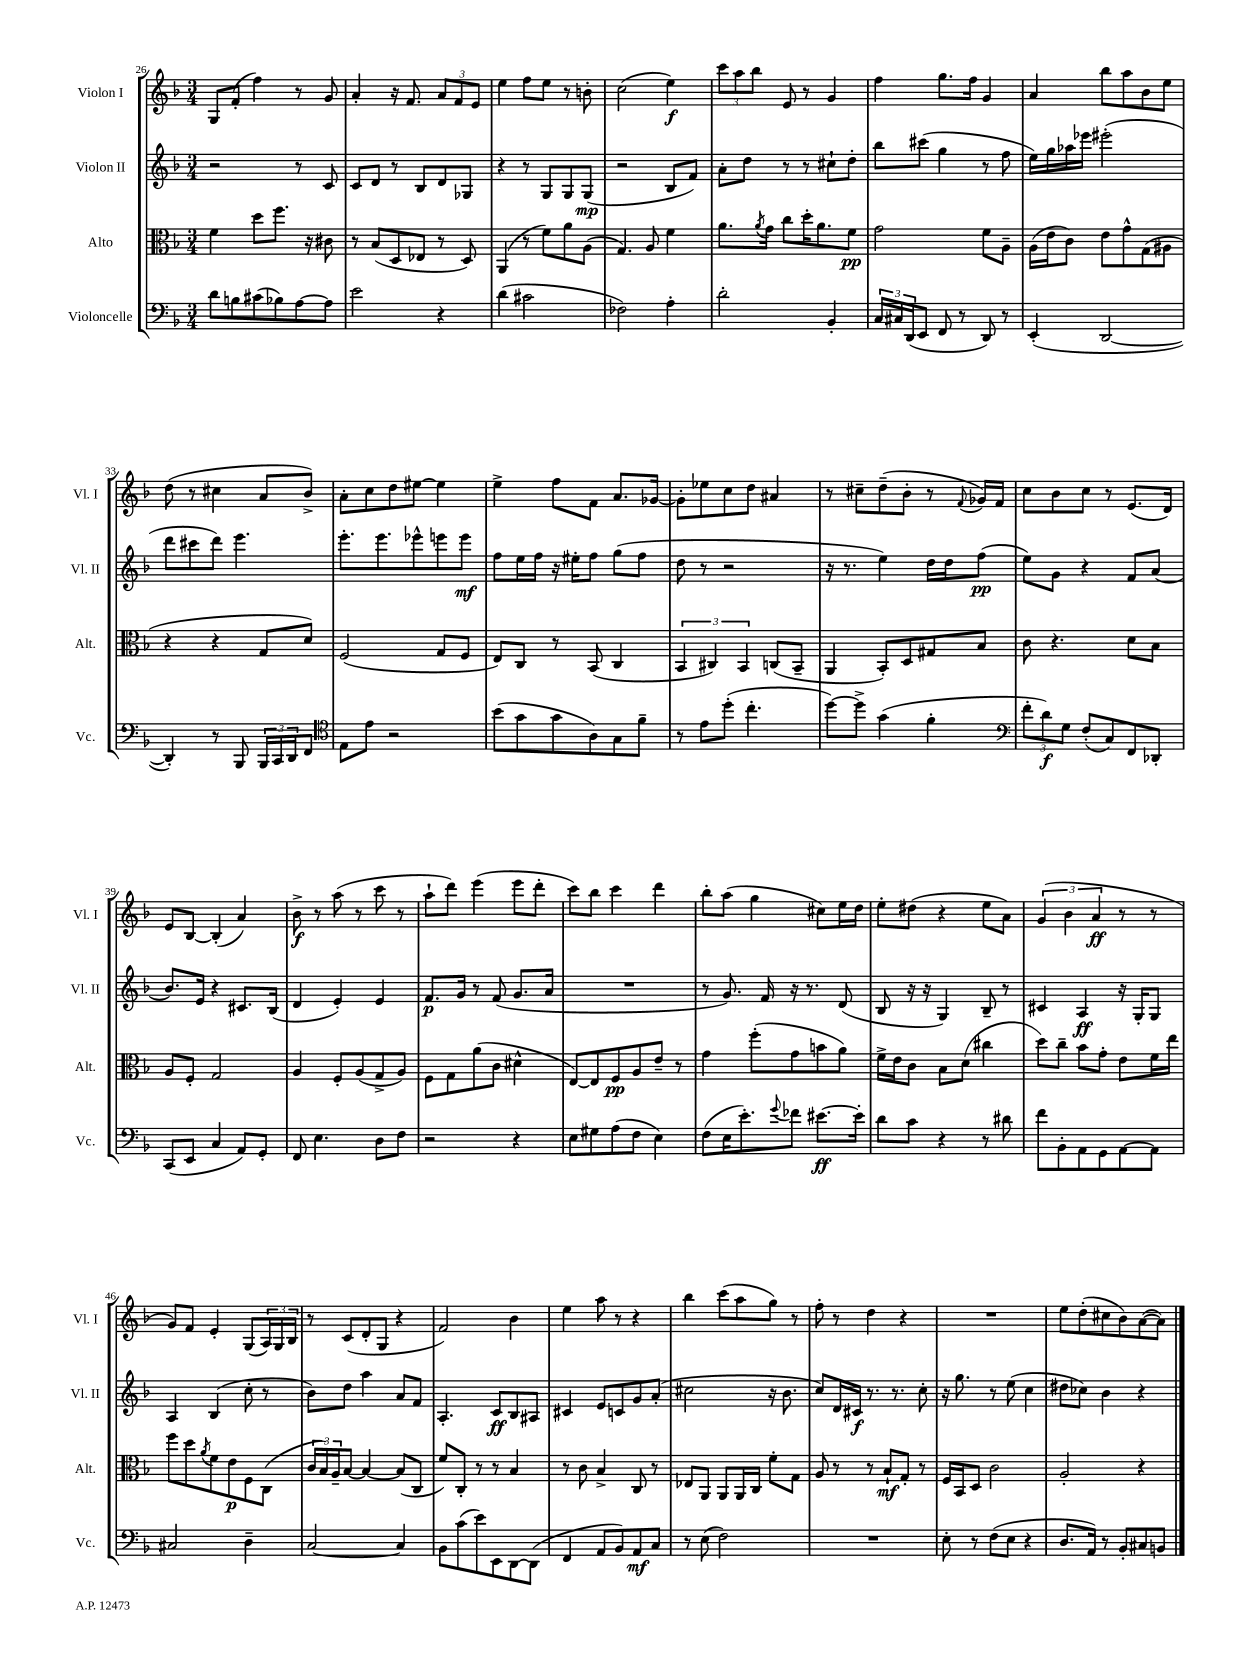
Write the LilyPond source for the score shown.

<<
\new StaffGroup <<
\new Staff = "s0" \with { instrumentName = "Violon I" shortInstrumentName = "Vl. I" } {
    \clef treble \key f \major \numericTimeSignature \time 3/4
    g8 f'8-.( f''4) r8 g'8 |
    a'4-. r16 f'8. \tuplet 3/2 { a'8 f'8 e'8 } |
    e''4 f''8 e''8 r8 b'8-. |
    c''2( e''4\f) |
    \tuplet 3/2 { c'''8 a''8 bes''8 } e'8 r8 g'4 |
    f''4 g''8. f''16 g'4 |
    a'4 bes''8 a''8 bes'8 e''8 |
    d''8( r8 cis''4 a'8 bes'8->) |
    a'8-. c''8 d''8 eis''8~ eis''4 |
    e''4-> f''8 f'8 a'8. ges'16~ |
    ges'8-. ees''8 c''8 d''8 ais'4 |
    r8 cis''8-- d''8--( bes'8-. r8 \appoggiatura { f'8 } ges'16) f'16 |
    c''8 bes'8 c''8 r8 e'8.( d'16) |
    e'8 bes8~ bes4-.( a'4) |
    bes'8->\f r8 a''8( r8 c'''8 r8 |
    a''8-! d'''8) e'''4( e'''8 d'''8-. |
    c'''8) bes''8 c'''4 d'''4 |
    bes''8-. a''8( g''4 cis''8) e''16 d''16 |
    e''8-. dis''8( r4 e''8 a'8) |
    \tuplet 3/2 { g'4( bes'4 a'4\ff } r8 r8 |
    g'8) f'8 e'4-. g8( \tuplet 3/2 { a16) g16 bes16 } |
    r8 c'8( d'8-. g8 r4 |
    f'2) bes'4 |
    e''4 a''8 r8 r4 |
    bes''4 c'''8( a''8 g''8) r8 |
    f''8-. r8 d''4 r4 |
    R2. |
    e''8 d''8-.( cis''8 bes'8) a'8~( a'8) \bar "|." |
}
\new Staff = "s1" \with { instrumentName = "Violon II" shortInstrumentName = "Vl. II" } {
    \clef treble \key f \major \numericTimeSignature \time 3/4
    r2 r8 c'8 |
    c'8 d'8 r8 bes8 d'8 ges8 |
    r4 r8 g8 g8 g8\mp( |
    r2 bes8 f'8) |
    a'8-. d''8 r8 r8 cis''8-! d''8-. |
    bes''8 cis'''8( g''4 r8 f''8 |
    e''16) g''16 aes''16 ees'''16 eis'''2-.( |
    d'''8 cis'''8 d'''8) e'''4. |
    e'''8.-. e'''8. ees'''8-^ e'''8 e'''8\mf |
    f''8 e''16 f''16 r16 eis''16-. f''8 g''8( f''8 |
    d''8 r8 r2 |
    r16 r8. e''4) d''16 d''16 f''8\pp( |
    e''8) g'8 r4 f'8 a'8( |
    bes'8.) e'16 r4 cis'8. bes16( |
    d'4 e'4-.) e'4 |
    f'8.\p g'16 r8 f'8( g'8. a'16 |
    R2. |
    r8 g'8.) f'16 r16 r8. d'8( |
    bes8 r16 r16 g4) bes8-- r8 |
    cis'4 a4\ff r16 g16-. g8 |
    a4 bes4( c''8-. r8 |
    bes'8) d''8 a''4 a'8 f'8 |
    a4.-. c'8\ff bes8 ais8 |
    cis'4 e'8 c'8 g'8 a'8-.( |
    cis''2 r16 bes'8. |
    c''8) d'16 cis'16\f r8. r8. c''8-. |
    r16 g''8. r8 e''8( c''4 |
    dis''8 ces''8) bes'4 r4 \bar "|." |
}
\new Staff = "s2" \with { instrumentName = "Alto" shortInstrumentName = "Alt." } {
    \clef alto \key f \major \numericTimeSignature \time 3/4
    f'4 d''8 f''8. r16 cis'8 |
    r8 bes8( d8 ees8 r8 d8) |
    a,4( r8 f'8) a'8 a8( |
    g4.) a8 f'4 |
    a'8. \acciaccatura { a'8 } g'16 c''8 d''16-. a'8. f'8\pp |
    g'2 f'8 a8-- |
    a16( e'16 c'8) e'8 g'8-^ g8( ais8 |
    r4 r4 g8 d'8) |
    f2( g8 f8 |
    e8) c8 r8 bes,8( c4 |
    \tuplet 3/2 { bes,4 cis4) bes,4 } c8( bes,8-- |
    a,4 bes,8-.) d8 gis8 bes8 |
    c'8 r4. d'8 bes8 |
    a8 f8-. g2 |
    a4 f8-. a8( g8-> a8) |
    f8 g8 a'8( c'8 dis'4-^ |
    e8~) e8 f8\pp a8 e'8-- r8 |
    g'4 f''8-.( g'8 b'8 a'8) |
    f'16-> e'16 c'8 bes8 d'8( cis''4 |
    d''8) c''8-- bes'8 g'8-. e'8 f'16 e''16 |
    f''8 d''8 \acciaccatura { a'8 } f'8 e'8\p f8 c8( |
    \tuplet 3/2 { c'16 bes16) a16-- } bes8~ bes4~ bes8( c8 |
    f'8) c8-. r8 r8 bes4 |
    r8 c'8 bes4-> c8 r8 |
    ees8 a,8 a,8 a,16 c16 f'8-. g8 |
    a8 r8 r8 bes8-!\mf g8-. r8 |
    f16 bes,16 d8 c'2 |
    a2-. r4 \bar "|." |
}
\new Staff = "s3" \with { instrumentName = "Violoncelle" shortInstrumentName = "Vc." } {
    \clef bass \key f \major \numericTimeSignature \time 3/4
    d'8 b8 cis'8( bes8) a8~ a8 |
    e'2 r4 |
    d'4( cis'2 |
    fes2) a4-. |
    d'2-. bes,4-. |
    \tuplet 3/2 { c16 cis16 d,16( } e,8 f,8 r8 d,8) r8 |
    e,4-.( d,2~ |
    d,4-.) r8 bes,,8 \tuplet 3/2 { bes,,16 c,16 d,16 } f,8 |
    \clef tenor e8 e'8 r2 |
    bes'8( g'8 g'8 a8) g8 f'8-- |
    r8 e'8 d''8-.( c''4.-. |
    d''8~) d''8-> g'4( f'4-. |
    \clef bass \tuplet 3/2 { f'8-. d'8\f) g8 } f8-.( c8) f,8 des,8-. |
    c,8( e,8 c4 a,8) g,8-. |
    f,8 e4. d8 f8 |
    r2 r4 |
    e8 gis8 a8( f8 e4) |
    f8( e16 e'8.-.) \appoggiatura { g'8 } fes'8 eis'8.~\ff eis'16-. |
    d'8 c'8 r4 r8 dis'8 |
    f'8 bes,8-. a,8 g,8 a,8~ a,8 |
    cis2 d4-- |
    c2~ c4 |
    bes,8 c'8( e'8) e,8 d,8~ d,8( |
    f,4 a,8 bes,8) a,8\mf c8 |
    r8 e8( f2) |
    R2. |
    e8-. r8 f8( e8 r4 |
    d8. a,16) r8 bes,8-. cis8 b,8 \bar "|." |
}
>>
>>
\layout { \context { \Score currentBarNumber = #26 } }
